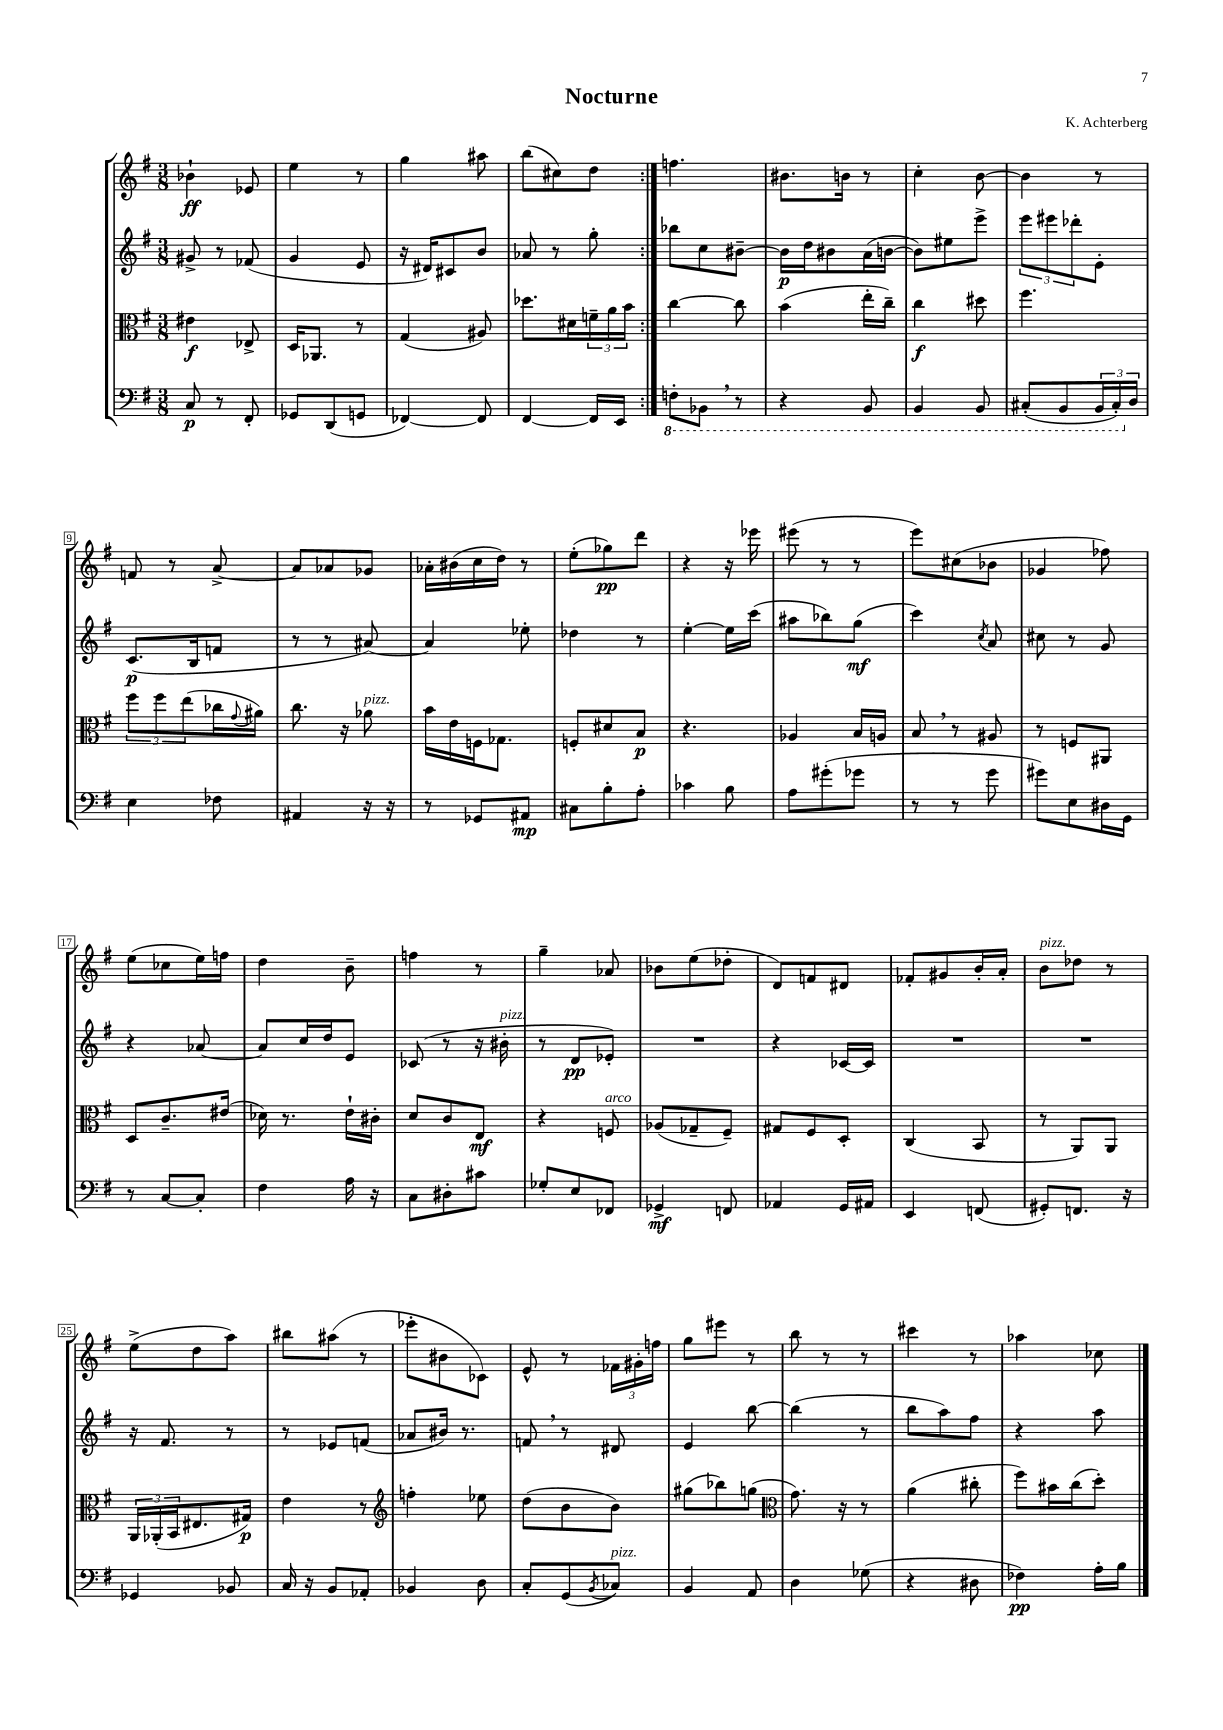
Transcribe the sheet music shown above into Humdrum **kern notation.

**kern	**dynam	**kern	**dynam	**kern	**dynam	**kern	**dynam
*part4	*part4	*part3	*part3	*part2	*part2	*part1	*part1
*staff4	*staff4	*staff3	*staff3	*staff2	*staff2	*staff1	*staff1
*clefF4	*	*clefC3	*	*clefG2	*	*clefG2	*
*k[f#]	*	*k[f#]	*	*k[f#]	*	*k[f#]	*
*M3/8	*	*M3/8	*	*M3/8	*	*M3/8	*
=1	=1	=1	=1	=1	=1	=1	=1
8C/	p	4e#X\	f	8g#X^/	.	4b-X`\	ff
8r	.	.	.	8r	.	.	.
8FF#'/	.	8E-X^/	.	(8f-X/	.	8e-X/	.
=2	=2	=2	=2	=2	=2	=2	=2
8GG-X/L	.	16D/KL	.	4g/	.	4ee\	.
.	.	8.AA-X/J	.	.	.	.	.
(8DD/	.	.	.	.	.	.	.
8GGn/J	.	8r	.	8e/	.	8r	.
=3	=3	=3	=3	=3	=3	=3	=3
[4FF-X/)	.	(4G/	.	16r	.	4gg\	.
.	.	.	.	16d#X/KL)	.	.	.
.	.	.	.	8c#X/	.	.	.
8FF-/]	.	8A#X/)	.	8b/J	.	8aa#X\	.
=4	=4	=4	=4	=4	=4	=4	=4
[4FF#/	.	8.dd-X\L	.	8a-X/	.	(8bb\L	.
.	.	.	.	8r	.	8cc#X\)	.
.	.	16d#X\L	.	.	.	.	.
16FF#/LL]	.	24fn~\	.	8gg'\	.	8dd\J	.
.	.	24a\	.	.	.	.	.
16EE/JJ	.	.	.	.	.	.	.
.	.	24b\JJ	.	.	.	.	.
=5:|!	=5:|!	=5:|!	=5:|!	=5:|!	=5:|!	=5:|!	=5:|!
*8ba	*	*	*	*	*	*	*
8FFn'\L	.	[4cc\	.	8bb-X\L	.	4.ffn\	.
8BBB-X,\J	.	.	.	8cc\	.	.	.
8r	.	8cc\]	.	[8b#X~\J	.	.	.
=6	=6	=6	=6	=6	=6	=6	=6
4r	.	(4b\	.	16b#\LL]	p	8.b#X\L	.
.	.	.	.	16dd\J	.	.	.
.	.	.	.	8b#X\	.	.	.
.	.	.	.	.	.	16bn\Jk	.
8BBB/	.	16ee'\LL	.	(16a\L	.	8r	.
.	.	16cc~\JJ)	.	[16bn\JJ	.	.	.
=7	=7	=7	=7	=7	=7	=7	=7
4BBB/	.	4cc\	f	8b\L])	.	4cc'\	.
.	.	.	.	8ee#X\	.	.	.
8BBB/	.	8dd#X\	.	8eee^\J	.	[8b\	.
=8	=8	=8	=8	=8	=8	=8	=8
(8CC#X'/L	.	4.ff#\	.	12eee\L	.	4b\]	.
.	.	.	.	12eee#X\	.	.	.
8BBB/	.	.	.	.	.	.	.
.	.	.	.	12ddd-X'\	.	.	.
24BBB/L	.	.	.	8e'\J	.	8r	.
24CC#'/)	.	.	.	.	.	.	.
*X8ba	*	*	*	*	*	*	*
24D/JJ	.	.	.	.	.	.	.
!!LO:LB:g=z
=9	=9	=9	=9	=9	=9	=9	=9
4E\	.	12ff#\L	.	(8.c/L	p	8fn/	.
.	.	12ff#\	.	.	.	.	.
.	.	.	.	.	.	8r	.
.	.	(12ee\	.	.	.	.	.
.	.	.	.	16B/k	.	.	.
8F-X\	.	16cc-X\L	.	8fn/J	.	[8a^/	.
.	.	8qqg/	.	.	.	.	.
.	.	16a#X\JJ)	.	.	.	.	.
=10	=10	=10	=10	=10	=10	=10	=10
4AA#X/	.	8.cc\	.	8r	.	8a/L]	.
.	.	.	.	8r	.	8a-X/	.
.	.	16r	.	.	.	.	.
!	!	!LO:TX:a:i:t=pizz.	!	!	!	!	!
16r	.	8a-X\	.	[8a#X/)	.	8g-X/J	.
16r	.	.	.	.	.	.	.
=11	=11	=11	=11	=11	=11	=11	=11
8r	.	16b\LL	.	4a#/]	.	16a-X'\LL	.
.	.	16e\	.	.	.	(16b#X\	.
8GG-X/L	.	16Fn\J	.	.	.	16cc\	.
.	.	8.G-X\J	.	.	.	16dd\JJ)	.
8AA#X/J	mp	.	.	8ee-X'\	.	8r	.
=12	=12	=12	=12	=12	=12	=12	=12
8C#X\L	.	8Fn'/L	.	4dd-X\	.	(8ee'\L	.
8B'\	.	8d#X/	.	.	.	8gg-X\)	pp
8A'\J	.	8B/J	p	8r	.	8ddd\J	.
=13	=13	=13	=13	=13	=13	=13	=13
4c-X\	.	4.r	.	[4ee'\	.	4r	.
8B\	.	.	.	16ee\LL]	.	16r	.
.	.	.	.	(16ccc\JJ	.	16eee-X\	.
=14	=14	=14	=14	=14	=14	=14	=14
8A\L	.	4A-X/	.	8aa#X\L	.	(8eee#X\	.
(8g#X'\	.	.	.	8bb-X\)	.	8r	.
8g-X\J	.	16B/LL	.	(8gg\J	mf	8r	.
.	.	16An/JJ	.	.	.	.	.
=15	=15	=15	=15	=15	=15	=15	=15
8r	.	8B,/	.	4ccc\)	.	8eee\L)	.
8r	.	8r	.	.	.	(8cc#X\	.
.	.	.	.	8qcc/	.	.	.
8g\	.	8A#X/	.	8a/	.	8b-X\J	.
=16	=16	=16	=16	=16	=16	=16	=16
8g#X\L)	.	8r	.	8cc#X\	.	4g-X/	.
8E\	.	8Fn/L	.	8r	.	.	.
16D#X\L	.	8AA#X/J	.	8g/	.	8ff-X\)	.
16GG\JJ	.	.	.	.	.	.	.
!!LO:LB:g=z
=17	=17	=17	=17	=17	=17	=17	=17
8r	.	8D/L	.	4r	.	(8ee\L	.
[8C/L	.	8.c~/	.	.	.	8cc-X\	.
8C'/J]	.	.	.	[8a-X/	.	16ee\L)	.
.	.	(16e#X/Jk	.	.	.	16ffn\JJ	.
=18	=18	=18	=18	=18	=18	=18	=18
4F#\	.	16d-X\)	.	8a-/L]	.	4dd\	.
.	.	8.r	.	.	.	.	.
.	.	.	.	16cc/L	.	.	.
.	.	.	.	16dd/J	.	.	.
16A\	.	16e`\LL	.	8e/J	.	8b~\	.
16r	.	16c#X'\JJ	.	.	.	.	.
=19	=19	=19	=19	=19	=19	=19	=19
8C\L	.	8d/L	.	(8c-X/	.	4ffn\	.
8D#X'\	.	8c/	.	8r	.	.	.
8c#X\J	.	8E/J	mf	16r	.	8r	.
!	!	!	!	!LO:TX:a:i:t=pizz.	!	!	!
.	.	.	.	16b#X'\	.	.	.
=20	=20	=20	=20	=20	=20	=20	=20
8G-X'/L	.	4r	.	8r	.	4gg~\	.
8E/	.	.	.	8d/L	pp	.	.
!	!	!LO:TX:a:i:t=arco	!	!	!	!	!
8FF-X/J	.	8Fn/	.	8e-X'/J)	.	8a-X/	.
=21	=21	=21	=21	=21	=21	=21	=21
4GG-X^/	mf	(8A-X/L	.	4.r	.	8b-X\L	.
.	.	8G-X~/	.	.	.	(8ee\	.
8FFn/	.	8F#~/J)	.	.	.	8dd-X'\J	.
=22	=22	=22	=22	=22	=22	=22	=22
4AA-X/	.	8G#X/L	.	4r	.	8d/L)	.
.	.	8F#/	.	.	.	8fn/	.
16GG/LL	.	8D'/J	.	[16c-X/LL	.	8d#X/J	.
16AA#X/JJ	.	.	.	16c-/JJ]	.	.	.
=23	=23	=23	=23	=23	=23	=23	=23
4EE/	.	(4C/	.	4.r	.	8f-X'/L	.
.	.	.	.	.	.	8g#X/	.
(8FFn/	.	8BB/	.	.	.	16b'/L	.
.	.	.	.	.	.	16a'/JJ	.
=24	=24	=24	=24	=24	=24	=24	=24
!	!	!	!	!	!	!LO:TX:a:i:t=pizz.	!
8GG#X'/L)	.	8r	.	4.r	.	8b\L	.
8.FFn/J	.	8AA/L)	.	.	.	8dd-X\J	.
.	.	8AA/J	.	.	.	8r	.
16r	.	.	.	.	.	.	.
!!LO:LB:g=z
=25	=25	=25	=25	=25	=25	=25	=25
4GG-X/	.	24AA/LL	.	16r	.	(8ee^\L	.
.	.	(24AA-X'/	.	.	.	.	.
.	.	.	.	8.f#/	.	.	.
.	.	24BB/J	.	.	.	.	.
.	.	8.E#X/	.	.	.	8dd\	.
8BB-X/	.	.	.	8r	.	8aa\J)	.
.	.	16G#X/Jk)	p	.	.	.	.
=26	=26	=26	=26	=26	=26	=26	=26
16C/	.	4e\	.	8r	.	8bb#X\L	.
16r	.	.	.	.	.	.	.
8BB/L	.	.	.	8e-X/L	.	(8aa#X\J	.
8AA-X'/J	.	8r	.	(8fn/J	.	8r	.
=27	=27	=27	=27	=27	=27	=27	=27
*	*	*clefG2	*	*	*	*	*
4BB-X/	.	4ffn'\	.	8a-X/L	.	8eee-X'\L	.
.	.	.	.	16b#X/Jk)	.	8b#X\	.
.	.	.	.	8.r	.	.	.
8D\	.	8ee-X\	.	.	.	8c-X\J)	.
=28	=28	=28	=28	=28	=28	=28	=28
8C'/L	.	(8dd\L	.	8fn,/	.	8e^^/	.
(8GG/	.	8b\	.	8r	.	8r	.
8qBB/	.	.	.	.	.	.	.
!LO:TX:a:i:t=pizz.	!	!	!	!	!	!	!
8C-X/J)	.	8b\J)	.	8d#X/	.	24f-X\LL	.
.	.	.	.	.	.	24g#X'\	.
.	.	.	.	.	.	24ffn\JJ	.
=29	=29	=29	=29	=29	=29	=29	=29
4BB/	.	(8gg#X\L	.	4e/	.	8gg\L	.
.	.	8bb-X\)	.	.	.	8eee#X\J	.
8AA/	.	(8ggn\J	.	[8bb\	.	8r	.
=30	=30	=30	=30	=30	=30	=30	=30
*	*	*clefC3	*	*	*	*	*
4D\	.	8.g\)	.	(4bb\]	.	8bb\	.
.	.	.	.	.	.	8r	.
.	.	16r	.	.	.	.	.
(8G-X\	.	8r	.	8r	.	8r	.
=31	=31	=31	=31	=31	=31	=31	=31
4r	.	(4a\	.	8bb\L	.	4ccc#X\	.
.	.	.	.	8aa\)	.	.	.
8D#X\	.	8cc#X'\	.	8ff#\J	.	8r	.
=32	=32	=32	=32	=32	=32	=32	=32
4F-X\)	pp	8ff#\L)	.	4r	.	4aa-X\	.
.	.	16b#X\L	.	.	.	.	.
.	.	(16cc\J	.	.	.	.	.
16A'\LL	.	8dd'\J)	.	8aa\	.	8cc-X\	.
16B\JJ	.	.	.	.	.	.	.
==	==	==	==	==	==	==	==
*-	*-	*-	*-	*-	*-	*-	*-
